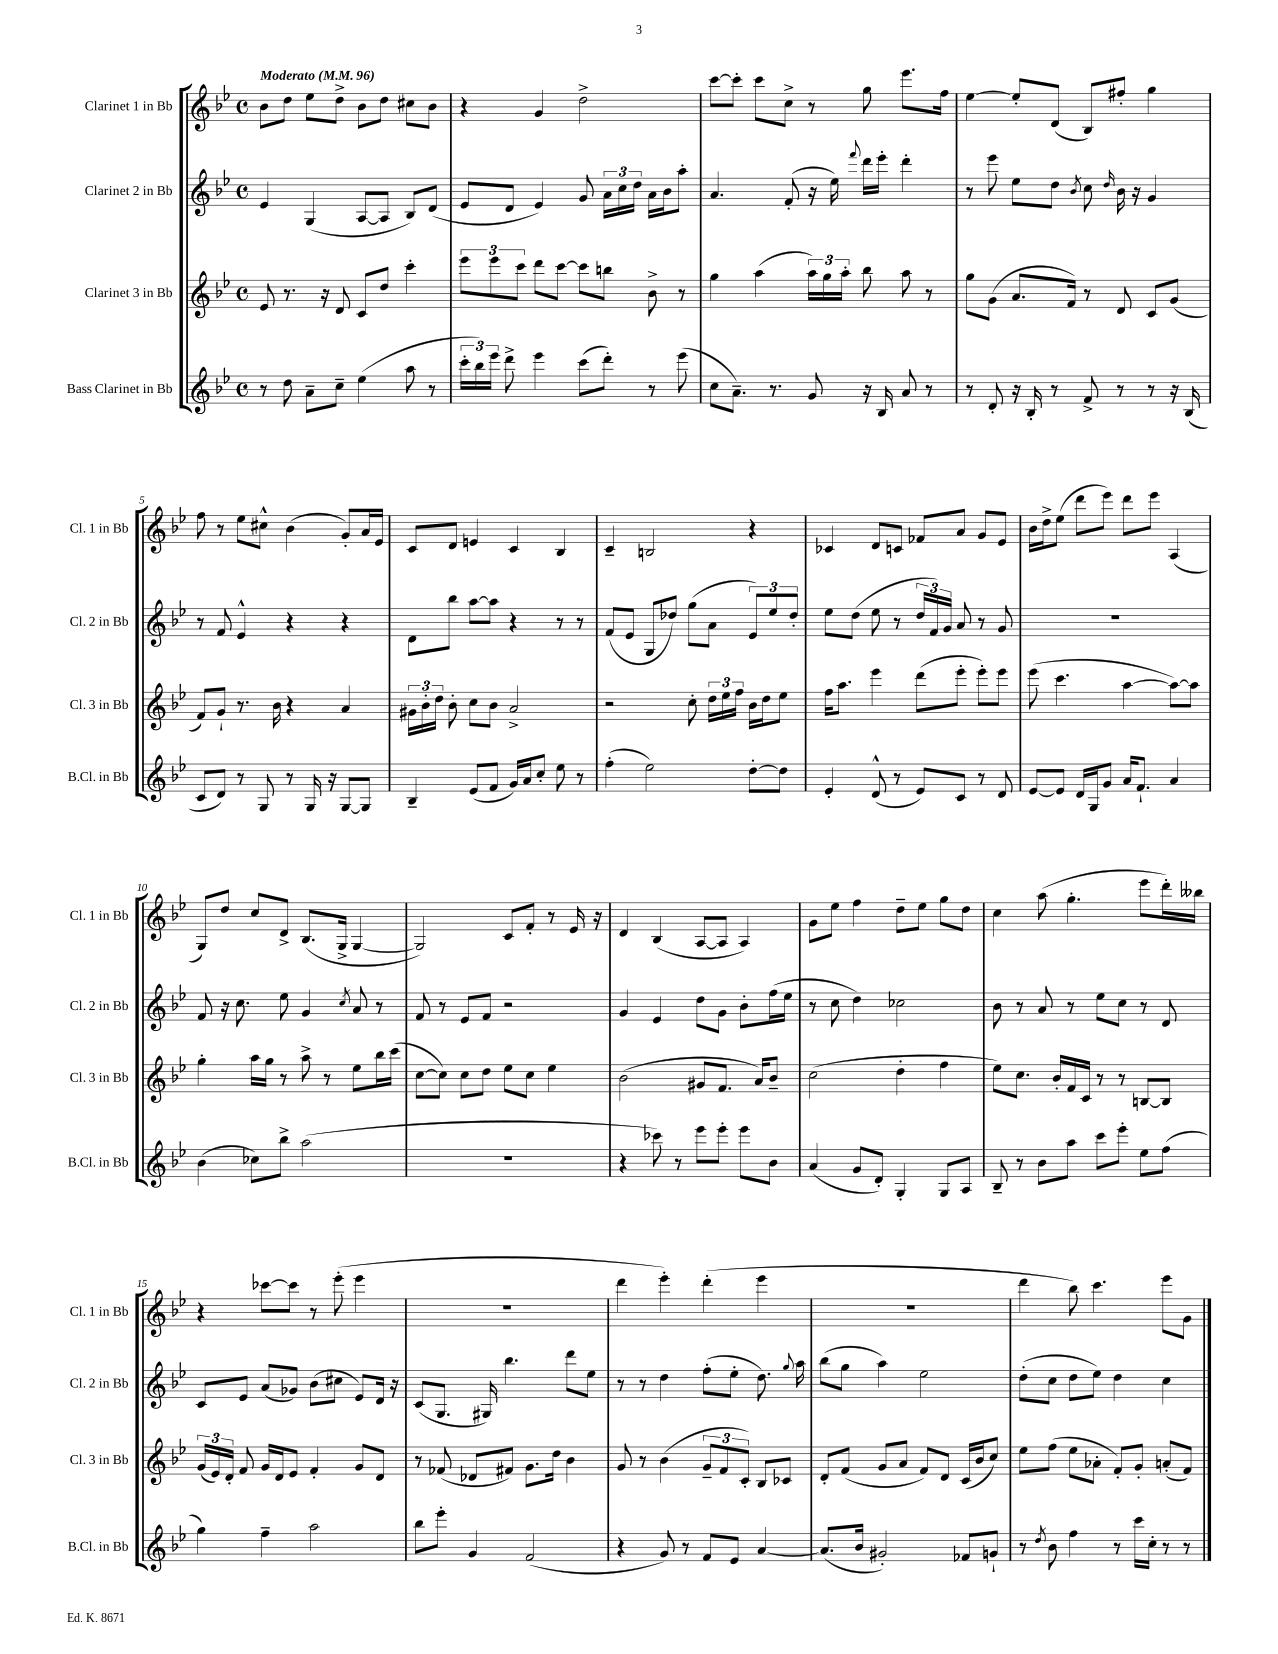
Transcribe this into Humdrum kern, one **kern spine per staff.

**kern	**kern	**kern	**kern
*staff4	*staff3	*staff2	*staff1
*clefG2	*clefG2	*clefG2	*clefG2
*k[b-e-]	*k[b-e-]	*k[b-e-]	*k[b-e-]
*M4/4	*M4/4	*M4/4	*M4/4
*met(c)	*met(c)	*met(c)	*met(c)
*MM96	*MM96	*MM96	*MM96
8r	8e-/	4e-/	8b-\L
8dd\	8.r	.	8dd\J
8a~\L	.	(4G/	8ee-\L
.	16r	.	.
8cc~\J	8d/	.	8dd^\J
(4ee-\	8c/L	[8A/L	8b-\L
.	8dd/J	8A/]J	8dd\J
8aa\	4ccc'\	8B-/L)	8cc#\L
8r	.	(8d/J	8b-\J
=	=	=	=
24ccc'\LL	12eee-\L	8e-/L	4r
24bb-\)	.	.	.
24eee-\JJ	12eee-\	.	.
8ddd^\	.	8d/J	.
.	12ccc\J	.	.
4eee-\	8ddd\L	4e-/)	4g/
.	[8ccc\J	.	.
(8ccc\L	8ccc\]L	8g/	2dd^\
8ddd'\J)	8bb\J	24a\LL	.
.	.	24cc\	.
.	.	24dd\JJ	.
8r	8b-^\	16a\LL	.
.	.	16b-\J	.
(8eee-\	8r	8aa'\J	.
=	=	=	=
8cc\L	4gg\	4.a/	[8ccc\L
8.a~\J)	.	.	8ccc'\]J
.	(4aa\	.	8ccc\L
8.r	.	.	.
.	.	(8f'/	8cc^\J
8g/	24aa\LL)	16r	8r
.	24gg\	.	.
.	.	16ee-\)	.
.	24aa'\JJ	.	.
.	.	8qqfff/	.
16r	8bb-\	16ddd\LL	8gg\
16B-/	.	16eee-'\JJ	.
8a/	8aa\	4ddd'\	8.eee-\L
8r	8r	.	.
.	.	.	16ff\Jk
=	=	=	=
8r	8gg\L	8r	[4ee-\
8d'/	(8g\J	8eee-\	.
16r	8.a/L	8ee-\L	8ee-'/]L
16B-'/	.	.	.
8r	.	8dd\J	(8d/J
.	16f/Jk)	.	.
.	.	8qb-/	.
8f^/	8r	8cc\	8B-/L)
.	.	16qqdd/	.
8r	8d/	16b-\	8ff#'/J
.	.	16r	.
8r	8c/L	4g/	4gg\
16r	(8g/J	.	.
(16B-/	.	.	.
=	=	=	=
8c/L	8f/L)	8r	8ff\
8d/J)	8g`/J	8f/	8r
8r	8.r	4e-^^/	8ee-\L
8G/	.	.	8cc#^^\J
.	16b-\	.	.
8r	4r	4r	(4b-\
16G/	.	.	.
16r	.	.	.
[8G/L	4a/	4r	8g'/L)
8G/]J	.	.	16a/L
.	.	.	16e-/JJ
=	=	=	=
4B-~/	24g#\LL	8d\L	8c/L
.	24b-'\	.	.
.	24dd\JJ	.	.
.	8b-'\	8bb-\J	8d/J
(8e-/L	8cc\L	[8aa\L	4e/
8f/J	8b-\J	8aa\]J	.
16g/LL)	2a^/	4r	4c/
16a/J	.	.	.
8cc'/J	.	.	.
8ee-\	.	8r	4B-/
8r	.	8r	.
=	=	=	=
(4ff'\	2r	(8f/L	4c~/
.	.	8e-/J	.
2ee-\)	.	8G/L	2B/
.	.	8dd-/J)	.
.	8cc'\	(8gg\L	.
.	24dd\LL	8a\J	.
.	24ee-\	.	.
.	24ff\JJ	.	.
[8dd'\L	16b-\LL	12e-/L)	4r
.	16dd\J	.	.
.	.	12ee-/	.
8dd\]J	8ee-\J	.	.
.	.	12dd-'/J	.
=	=	=	=
4e-'/	16ff\LK	8ee-\L	4c-/
.	8.aa\J	.	.
.	.	(8dd\J	.
(8d^^/	4eee-\	8ee-\	8d/L
8r	.	8r	8c/J
8e-/L)	(8ddd\L	24dd/LL	8f-/L
.	.	24f/)	.
.	.	24g/JJ	.
8c/J	8eee-'\J	8a/	8a/J
8r	8eee-'\L)	8r	8g/L
8d/	8eee-\J	8g/	8e-/J
=	=	=	=
[8e-/L	(8eee-\	1r	16b-\LL
.	.	.	16dd^\J
8e-/]J	4.ccc\	.	(8ee-\J
16d/LL	.	.	8ddd\L
16G/J	.	.	.
8g/J	.	.	8eee-\J)
16a/LK	[4aa\	.	8ddd\L
8.f`/J	.	.	.
.	.	.	8eee-\J
4a/	8aa\_L)	.	(4A/
.	8aa\]J	.	.
=	=	=	=
(4b-\	4gg'\	8f/	8G/L)
.	.	16r	8dd/J
.	.	8.cc\	.
8cc-\L)	16aa\LL	.	8cc/L
.	16gg\JJ	.	.
8bb-^\J	8r	8ee-\	8d^/J
(2aa\	8aa^\	4g/	(8.B-/L
.	8r	.	.
.	.	.	16G^/Jk
.	.	8qcc/	.
.	8ee-\L	8a/	[4G/
.	16bb-\L	8r	.
.	(16ccc\JJ	.	.
=	=	=	=
1r	[8cc\L	8f/	2G/])
.	8cc\]J)	8r	.
.	8cc\L	8e-/L	.
.	8dd\J	8f/J	.
.	8ee-\L	2r	8c/L
.	8cc\J	.	8f'/J
.	4ee-\	.	8r
.	.	.	16e-/
.	.	.	16r
=	=	=	=
4r	(2b-\	4g/	4d/
8ccc-\)	.	4e-/	(4B-/
8r	.	.	.
8eee-\L	8g#/L	8dd\L	[8A/L
8eee-'\J	8.f/J	8g\J	8A/]J
8eee-\L	.	8b-'\L	4A/)
.	16a/LK)	.	.
8b-\J	8b-~/J	(16ff\L	.
.	.	16ee-\JJ	.
=	=	=	=
(4a/	(2cc\	8r	8g\L
.	.	8cc\	8ee-\J
8g/L	.	4dd\)	4ff\
8d'/J)	.	.	.
4G'/	4dd'\	2cc-\	8dd~\L
.	.	.	8ee-\J
8G/L	4ff\	.	8gg\L
8A/J	.	.	8dd\J
=	=	=	=
8B-~/	8ee-\L)	8b-\	4cc\
8r	8.cc\J	8r	.
8b-\L	.	8a/	(8aa\
.	16b-'/LL	.	.
8aa\J	16f/	8r	4.gg'\
.	16c/JJ	.	.
8ccc\L	8r	8ee-\L	.
8eee-'\J	8r	8cc\J	.
8ee-\L	[8B/L	8r	8eee-\L
(8ff\J	8B/]J	8d/	16ddd'\L)
.	.	.	16bb--\JJ
=	=	=	=
4gg\)	(24g/LL	8c/L	4r
.	24e-/)	.	.
.	24d'/JJ	.	.
.	8f/	8e-/J	.
4ff~\	16g/LL	(8a/L	[8ccc-\L
.	16d/J	.	.
.	8e-/J	8g-/J)	8ccc-\]J
2aa\	4f'/	(8b-\L	8r
.	.	8cc#\J	(8eee-'\
.	8g/L	8e-/L)	4eee-\
.	8d/J	16d/Jk	.
.	.	16r	.
=	=	=	=
8bb-\L	8r	(8c/L	1r
8eee-'\J	(8f-/	8.G/J	.
4g/	8d-/L	.	.
.	.	16G#/)	.
.	8f#/J)	4.bb-\	.
(2f/	8.g\L	.	.
.	16dd\Jk	.	.
.	4b-\	8ddd\L	.
.	.	8ee-\J	.
=	=	=	=
4r	8g/	8r	4ddd\
.	8r	8r	.
8g/)	(4b-\	4dd\	4eee-'\)
8r	.	.	.
8f/L	12g~/L	(8ff'\L	(4ddd'\
.	12f/	.	.
8e-/J	.	8ee-'\J	.
.	12c'/J)	.	.
[4a/	8B-/L	8.dd\)	4eee-\
.	8c-/J	.	.
.	.	8qqgg/	.
.	.	16aa\	.
=	=	=	=
(8.a/]L	8d'/L	(8bb-\L	1r
.	(8f/J	8gg\J	.
16b-/Jk	.	.	.
2g#'/)	8g/L	4aa\)	.
.	8a/J	.	.
.	8f/L)	2ee-\	.
.	8d/J	.	.
8f-/L	(16c/LL	.	.
.	16b-/J	.	.
8g`/J	8cc/J)	.	.
=	=	=	=
8r	8ee-\L	(8dd'\L	4ddd\
8qdd/	.	.	.
8b-\	(8ff\J	8cc\J	.
4ff\	8ee-\L	8dd\L	8bb-\)
.	8a-'\J	8ee-\J)	4.ccc\
8r	8f'/L)	4dd\	.
16ccc\LL	8g'/J	.	.
16cc'\JJ	.	.	.
8r	(8a'/L	4cc\	8eee-\L
8r	8f/J)	.	8g\J
==	==	==	==
*-	*-	*-	*-
